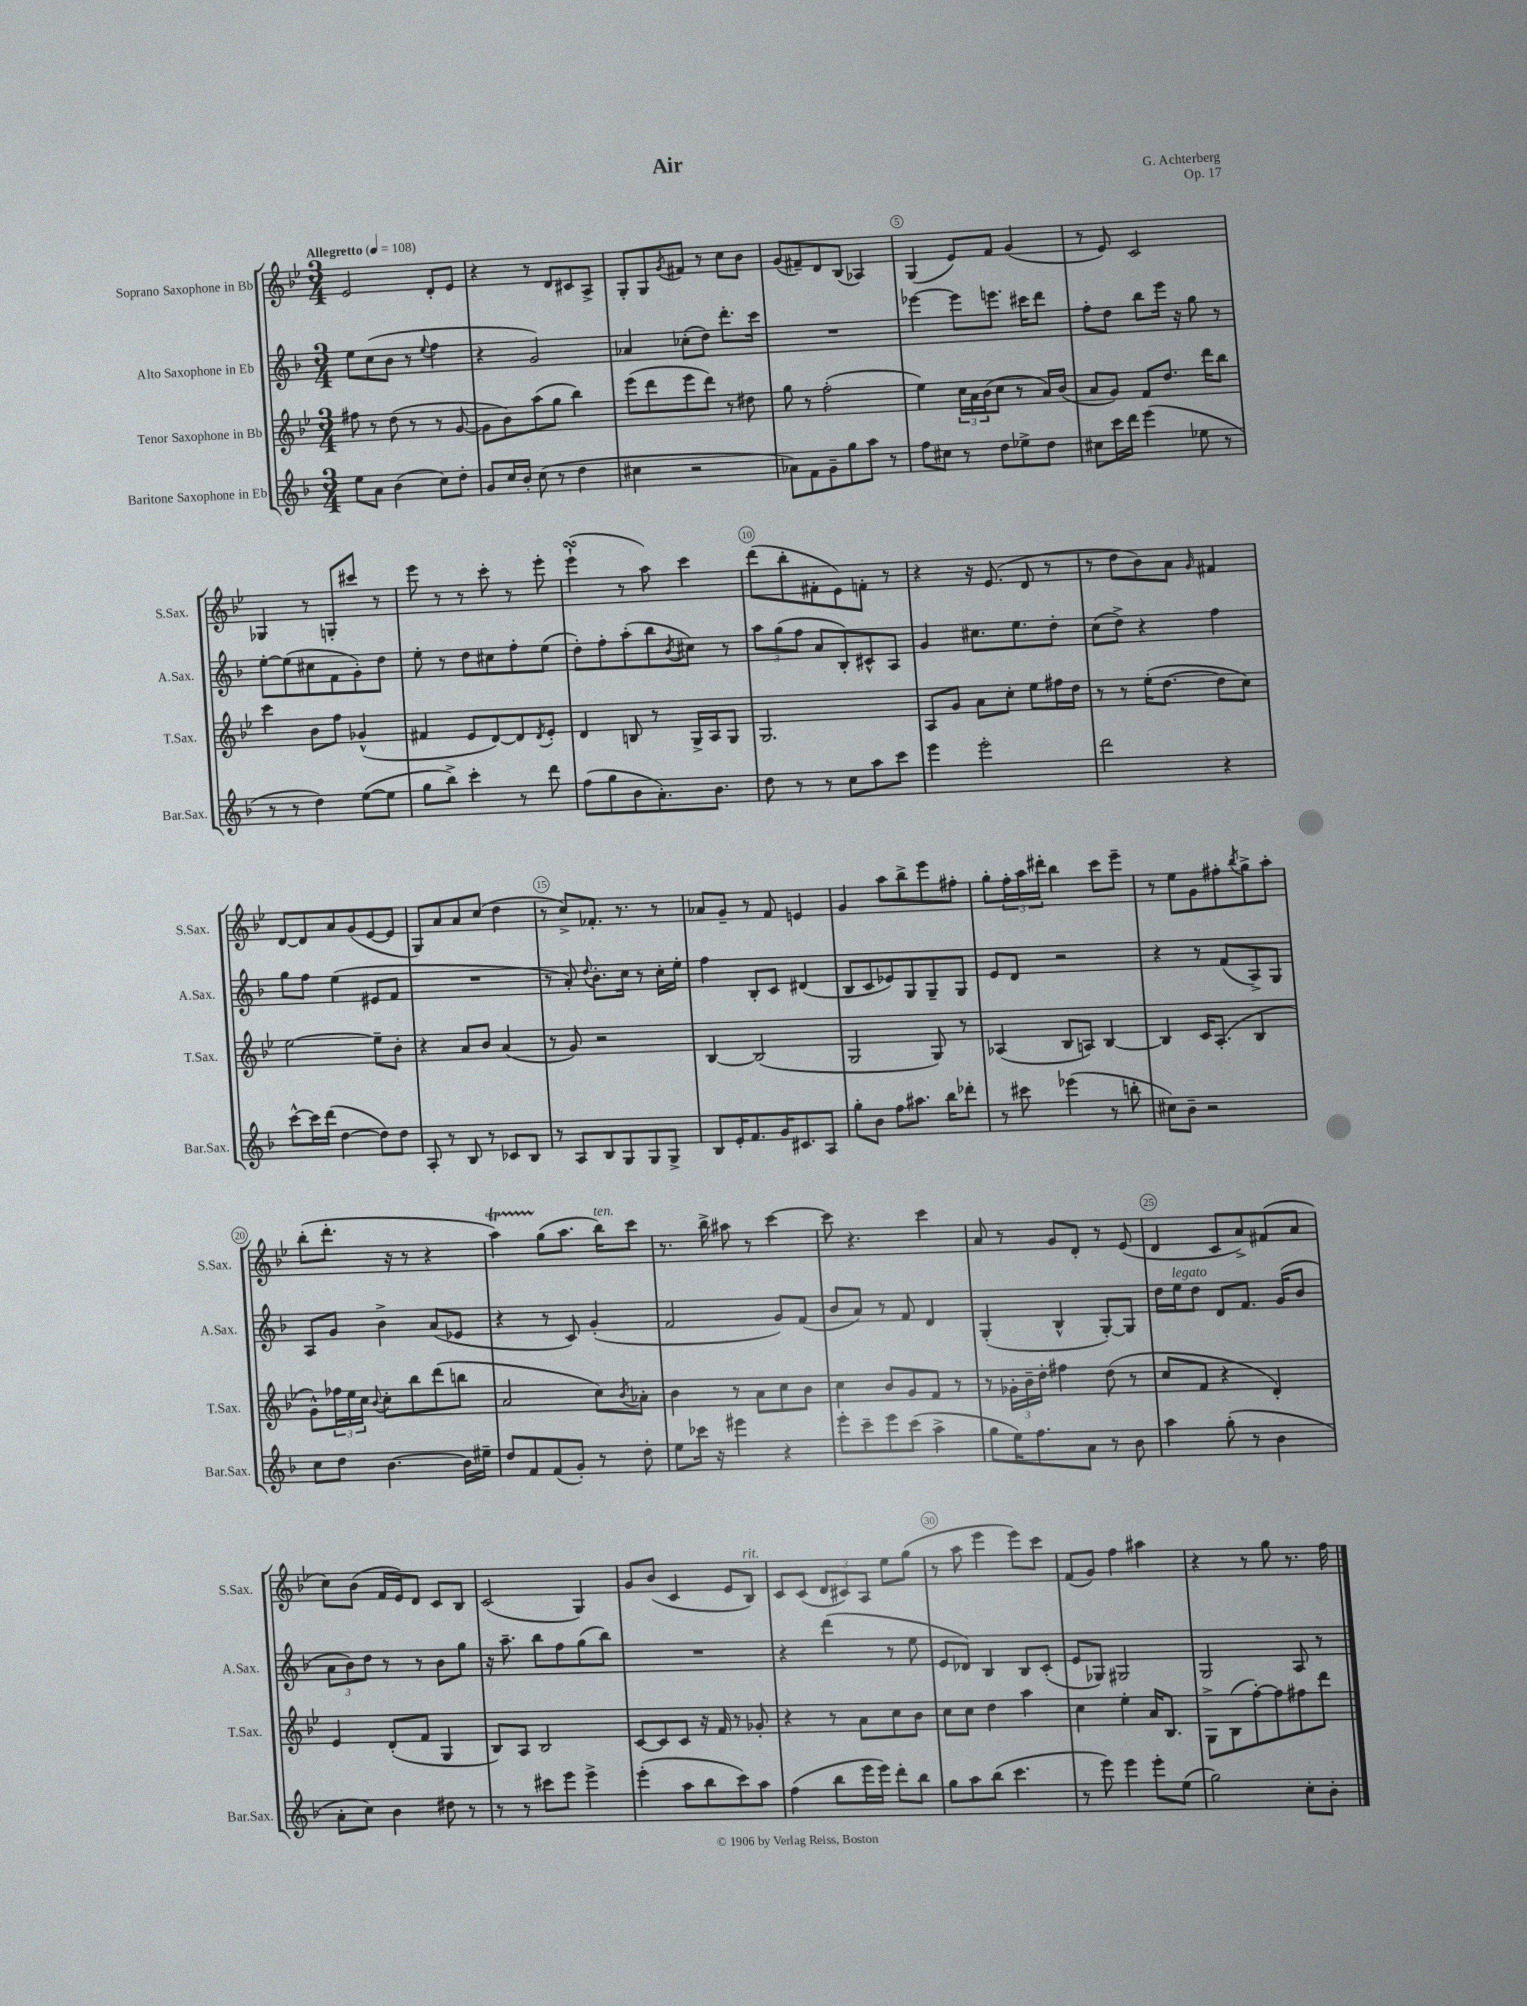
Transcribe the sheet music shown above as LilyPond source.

\header { title = "Air" composer = "G. Achterberg" opus = "Op. 17" }
<<
\new StaffGroup <<
\new Staff = "s0" \with { instrumentName = "Soprano Saxophone in Bb" shortInstrumentName = "S.Sax." } {
    \clef treble \key bes \major \numericTimeSignature \time 3/4 \tempo "Allegretto" 4 = 108
    ees'2 d'8-. ees'8 |
    r4 r8 d'8 cis'8 a8-> |
    g8-. g8 \acciaccatura { g'8 } fis'8 r8 c''8 bes'8 |
    g'8( fis'8--) d'8 bes8( aes4) |
    g4( ees'8) f'8 g'4( |
    r8 ees'8) c'2 |
    ges4 r8 g8-. cis'''8 r8 |
    ees'''8 r8 r8 c'''8-. r8 ees'''8-. |
    ees'''4-!\turn( r8 a''8) c'''4 |
    d'''8( bes''8-. fis'8-. ees'8) f'8-. r8 |
    r4 r16 ees'8.( d'8 r8 |
    r8 d''8 bes'8) a'8 \grace { g'16 } fis'4 |
    d'8~ d'8 a'8 g'8( ees'8~ ees'8 |
    g8) a'8 a'8 c''8( d''4 |
    r8 c''8->) fes'8.-. r8. r8 |
    aes'8 g'8-- r8 f'8 e'4 |
    g'4 a''8 bes''8-> ees'''8 fis''8-. |
    g''8-. \tuplet 3/2 { f''16-. a''16 dis'''16-. } bes''4 c'''8 ees'''8-- |
    r8 ees''8 g'8 fis''8-. \acciaccatura { bes''8 } g''8-> a''8-. |
    bes''8-.( d'''8.-. r16 r8 r4 |
    a''4\startTrillSpan) g''8\stopTrillSpan( a''8. bes''16^\markup { \italic "ten." }) c'''8 |
    r8. bes''16-> ais''8 r8 c'''4~ |
    c'''8 r4. c'''4 |
    a'8 r8 g'8 d'8-. r8 ees'8( |
    d'4 c'8 a'8->) fis'8( a'8 |
    c''8) bes'8( f'16 ees'16) d'8 c'8 bes8 |
    c'2( g4) |
    g'8 bes'8( c'4 ees'8 bes8^\markup { \italic "rit." }) |
    c'8 c'8( \tuplet 3/2 { d'8 cis'8) a8 } ees''8 g''8( |
    r8 a''8 ees'''4 ees'''8) c'''8 |
    f'8( g'8) f''4 ais''4 |
    r4 r8 g''8 r8. f''16 \bar "|." |
}
\new Staff = "s1" \with { instrumentName = "Alto Saxophone in Eb" shortInstrumentName = "A.Sax." } {
    \clef treble \key f \major \numericTimeSignature \time 3/4
    e''8 c''8( bes'8 r8 \appoggiatura { e''8 } f''4 |
    r4 g'2) |
    aes'4 ces''8-.( d''8) d'''8.-. c'''16 |
    R2. |
    ees'''4~ ees'''8 e'''8. cis'''16 d'''8 |
    f''8-. d''8 bes''8 e'''16 r16 g''8 r8 |
    e''8~-. e''8( cis''8 f'8 g'8-.) d''8 |
    e''8-. r8 d''8 cis''8 f''8-. e''8( |
    d''8-.) f''8-. a''8-.( bes''8 \acciaccatura { bes'8 } cis''8) r8 |
    \tuplet 3/2 { a''8 g''8( f''8 } a'8 bes8-.) cis'8-^ a8 |
    g'4 cis''8. e''8. d''8-. |
    c''8( d''8->) r4 f''4 |
    g''8 f''8 e''4( eis'8 f'8 |
    R2. |
    r8 a'8-.) \appoggiatura { d''8 } bes'8.-. c''16 r8 c''16-. e''16-. |
    f''4 bes8-. c'8 dis'4( |
    bes8 c'8 ees'8) g8 g8-- g8 |
    e'8 d'8 r2 |
    r4 r8 f'8( a8->) g8 |
    a8 g'8 bes'4-> a'8( ees'8 |
    r4 r8 c'8) g'4-.( |
    f'2 g'8) f'8( |
    bes'8 a'8) r8 f'8 d'4 |
    g4-.( bes4-^ g8~-.) g8 |
    d''16 e''16^\markup { \italic "legato" } d''8 d'8 f'8. g'16( bes'8 |
    \tuplet 3/2 { a'8 bes'8) d''8 } r8 r8 bes'8 g''8 |
    r16 a''8.-- bes''8 f''8 g''8( bes''8) |
    R2. |
    r4 d'''4( r8 e''8 |
    e'8 des'8) bes4 bes8 c'8-.( |
    e'8 ges8) gis2 |
    g2 a8 r8 \bar "|." |
}
\new Staff = "s2" \with { instrumentName = "Tenor Saxophone in Bb" shortInstrumentName = "T.Sax." } {
    \clef treble \key bes \major \numericTimeSignature \time 3/4
    fis''8 r8 d''8( r8 r8 g'8~ |
    g'8 bes'8) a''8( g''8 bes''4) |
    ees'''8( d'''8 ees'''8 d'''8) r8 dis''8 |
    g''8 r8 f''2-.( |
    ees''4) \tuplet 3/2 { c''16 a'16 bes'16( } c''8 r8 a'16) bes'16( |
    a'8 g'8) f'8 d''8. d'''16 bes''8 |
    c'''4 bes'8 f''8 ges'4-^( |
    fis'4 ees'8 d'8~) d'8 \acciaccatura { d'8 } ees'8-. |
    d'4 b8 r8 g16-> a16 g8 |
    g2. |
    a8 g'8 a'8 c''8-. ees''8 fis''16 d''16 |
    r8 r8 ees''16-.( d''8.~ d''8 c''8) |
    ees''2~ ees''8-- bes'8-. |
    r4 a'8 bes'8 a'4( |
    r8 g'8) r2 |
    bes4~ bes2( |
    g2 g8) r8 |
    aes4( bes8 a8) bes4~ |
    bes4 c'16 a8.-.( bes4 |
    g'8-^) \tuplet 3/2 { fes''16 ees''16 c''16 } \appoggiatura { bes'8 } c''8-. bes''8 d'''8( b''8 |
    a'2 c''8) \acciaccatura { bes'8 } aes'8-. |
    bes'4 r8 a'8 c''8 bes'8 |
    c''4 bes'8 g'8 f'8 r8 |
    r8 \tuplet 3/2 { ges'16-. bes'16-- d''16-. } fis''4 d''8( r8 |
    c''8 f'8 r4 d'4-.) |
    ees'4 d'8-.( f'8 g4 |
    bes8) a8 bes2 |
    c'8~ c'8 c'8 r16 f'16 r8 ges'8-. |
    r4 r8 a'8 c''8 bes'8 |
    c''8 c''8 d''4 a''4 |
    c''4 ees''4-. a'16 bes8. |
    g8-> bes8( f''8~-.) f''8 fis''8 d'''8 \bar "|." |
}
\new Staff = "s3" \with { instrumentName = "Baritone Saxophone in Eb" shortInstrumentName = "Bar.Sax." } {
    \clef treble \key f \major \numericTimeSignature \time 3/4
    e''8 a'8 bes'4( c''8) d''8-. |
    g'8 c''16 bes'16-. c''8( r8 d''4 |
    cis''4 r2 |
    aes'8) f'8 g'8-- g''8 a''8 r8 |
    f''8 cis''8 r8 d''8 ees''8-> d''8 |
    cis''8 c'''16 d'''16 e'''4( ees''8 r8 |
    r8 r8 d''4) e''8~( e''8 |
    g''8 bes''8->) c'''4-. r8 d'''8 |
    f''8( g''8 bes'8 a'8.-.) bes'8. |
    d''8 r8 r8 c''8 a''8 c'''8 |
    e'''4 e'''2-. |
    d'''2 r4 |
    c'''8~-^ c'''16 d'''16( d''4~ d''8) d''8 |
    a8-. r8 bes8 r8 ces'8 bes8 |
    r8 a8 bes8 g8 g8 g8-> |
    bes8 e'16-. f'8. g'16 cis'8. a8 |
    g''8-. bes'8 f''8 ais''8. bes''16 des'''8-. |
    r8 cis'''8 ees'''4( r8 b''8-. |
    cis''8) bes'8-- r2 |
    c''8 d''8 bes'4.~ bes'16 eis''16-- |
    d''8 f'8 f'8( g'8-.) r8 d''8-. |
    e''8 ces'''16 r16 eis'''4 r4 |
    e'''8-. c'''8-- e'''8 c'''8( a''4-> |
    g''8 e''16) f''8. a'8 r8 bes'8 |
    a''4 g''8-.( r8 bes'4 |
    a'8-. c''8) bes'4 dis''8 r8 |
    r8 r8 cis'''8 e'''8 e'''4-> |
    e'''4-.( a''8 bes''8 c'''8) a''8 |
    f''4( bes''8 e'''16 e'''16) d'''8-. bes''8 |
    g''8 a''8 bes''8( c'''4. |
    r8 e'''8) e'''4 e'''8-. e''8( |
    g''2) c''8-. bes'8-. \bar "|." |
}
>>
>>
\layout { \context { \Score \override BarNumber.break-visibility = ##(#f #t #t) barNumberVisibility = #(every-nth-bar-number-visible 5) \override BarNumber.stencil = #(make-stencil-circler 0.1 0.3 ly:text-interface::print) } }
